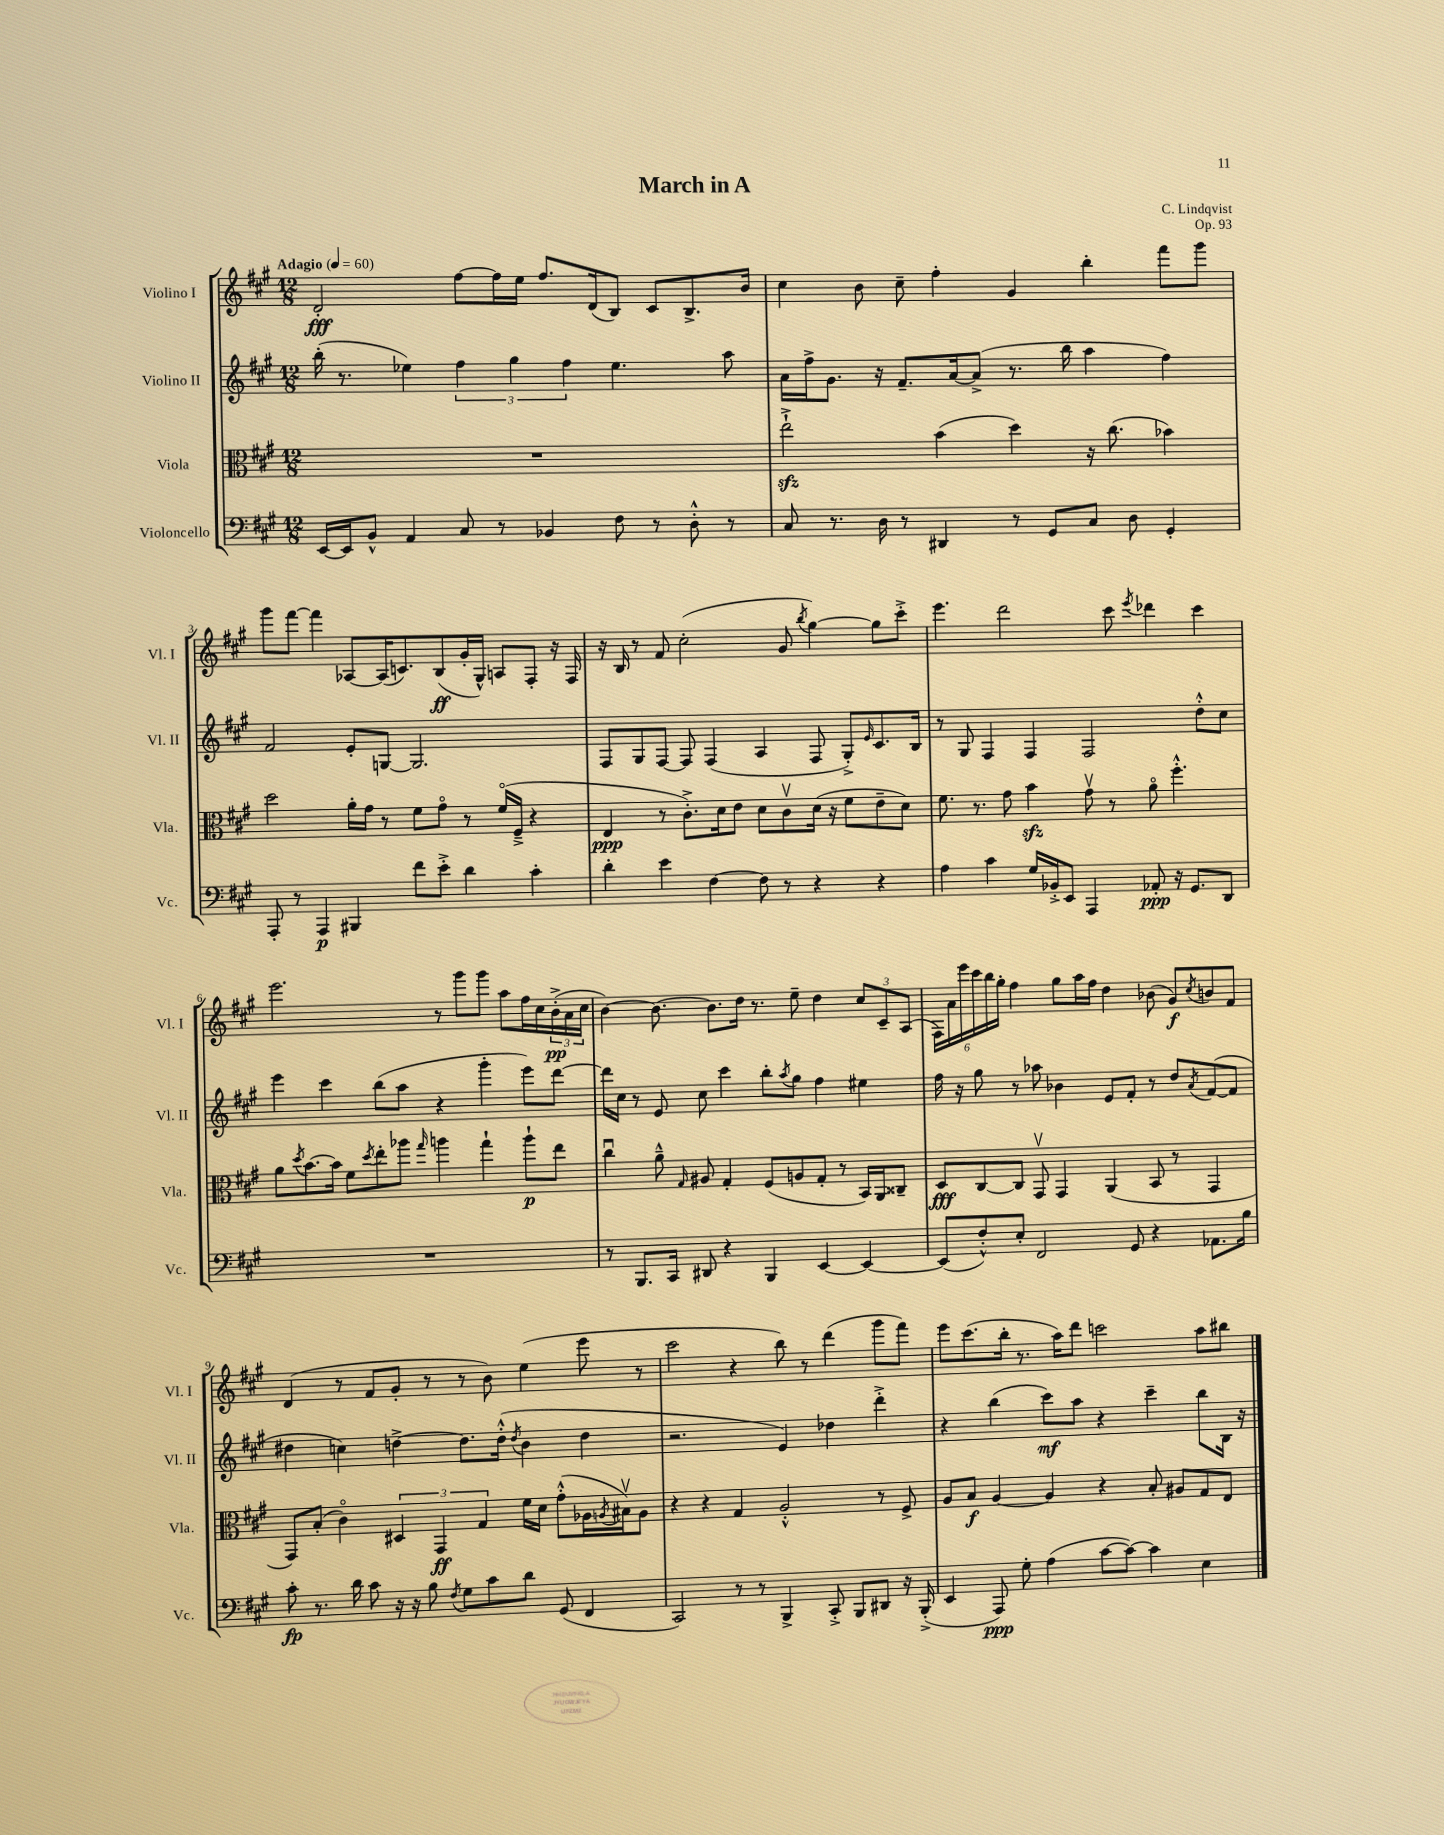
\header { title = "March in A" composer = "C. Lindqvist" opus = "Op. 93" }
<<
\new StaffGroup <<
\new Staff = "s0" \with { instrumentName = "Violino I" shortInstrumentName = "Vl. I" } {
    \clef treble \key a \major \numericTimeSignature \time 12/8 \tempo "Adagio" 4 = 60
    d'2-.\fff fis''8~ fis''16 e''16 fis''8. d'16( b8) cis'8 b8.-> b'16 |
    cis''4 b'8 cis''8-- fis''4-. gis'4 b''4-. fis'''8 gis'''8 |
    gis'''8 fis'''8~ fis'''4 aes8~ aes16( c'8.) b8\ff( gis'16-. gis16-^) a8 fis8-. r16 fis16 |
    r16 b16 r8 fis'8 cis''2-.( gis'8 \acciaccatura { b''8 } gis''4~) gis''8 cis'''8-.-> |
    e'''4. d'''2 cis'''8 \acciaccatura { e'''8 } des'''4 cis'''4 |
    e'''2. r8 gis'''8 gis'''8 a''8 fis''16 cis''16 \tuplet 3/2 { b'16-.->\pp( a'16 cis''16 } |
    b'4~) b'8.~ b'8. d''16 r8. e''8-- d''4 \tuplet 3/2 { cis''8 cis'8-- a8( } |
    \tuplet 6/4 { fis16) a'16 e'''16 cis'''16 b''16 gis''16-. } fis''4 gis''8 a''16 fis''16 d''4 bes'8( gis'8\f) \acciaccatura { cis''8 } b'8 fis'8 |
    d'4( r8 fis'8 gis'8-. r8 r8 b'8) e''4( e'''8 r8 |
    cis'''2 r4 b''8) r8 d'''4( gis'''8 fis'''8) |
    e'''8 cis'''8.( b''16-. r8. a''16) d'''8 c'''2 a''8 bis''8 \bar "|." |
}
\new Staff = "s1" \with { instrumentName = "Violino II" shortInstrumentName = "Vl. II" } {
    \clef treble \key a \major \numericTimeSignature \time 12/8
    b''16-.( r8. ees''4) \tuplet 3/2 { fis''4 gis''4 fis''4 } ees''4. a''8 |
    a'16 fis''16-> gis'8. r16 fis'8.-- a'16~ a'8->( r8. b''16 a''4 fis''4) |
    fis'2 e'8-. g8~ g2. |
    fis8 gis8 fis8~ fis8 fis4( a4 fis8 gis8-.->) \grace { e'16 } cis'8. b16 |
    r8 gis8 fis4 fis4 fis2 d''8-.-^ cis''8 |
    e'''4 cis'''4 b''8( a''8 r4 gis'''4-. e'''8) d'''8~ |
    d'''16 cis''16 r8 e'8 cis''8 cis'''4 b''8-. \acciaccatura { a''8 } gis''8 fis''4 eis''4 |
    fis''16 r16 gis''8 r8 aes''8 bes'4 e'8 fis'8-. r8 d''8 \acciaccatura { a'8 } fis'8~( fis'8 |
    dis''4 c''4) d''4~-> d''8. d''16-.-^( \acciaccatura { d''8 } b'4 d''4 |
    r2. e'4) des''4 d'''4-.-> |
    r4 b''4( cis'''8\mf) a''8 r4 cis'''4-- b''8 b16 r16 \bar "|." |
}
\new Staff = "s2" \with { instrumentName = "Viola" shortInstrumentName = "Vla." } {
    \clef alto \key a \major \numericTimeSignature \time 12/8
    R1. |
    e''2-!->\sfz b'4( d''4) r16 cis''8.( bes'4) |
    d''2 a'16-. gis'16 r8 fis'8 gis'8\flageolet r8 fis'16\flageolet( fis16---> r4 |
    e4\ppp r8 cis'8.-.->) d'16 e'8 d'8 cis'8\upbow d'16( r16 fis'8 e'8-- d'8) |
    fis'8. r8. gis'8 b'4\sfz gis'8\upbow r8 a'8\flageolet fis''4.-.-^ |
    a'8 \acciaccatura { d''8 } b'8.~ b'16 fis'8 \acciaccatura { d''8 } e''8-. aes''8 \grace { gis''16 } a''4 gis''4-! a''8-!\p e''8 |
    cis''4\downbow a'8---^ \grace { gis16 } ais8 gis4-. fis8( a8 gis8-. r8 b,16) a,16 cisis8-- |
    d8\fff cis8~ cis8 gis,8\upbow gis,4 a,4( b,8 r8 gis,4 |
    gis,8) b8-.( cis'4\flageolet) \tuplet 3/2 { dis4 gis,4\ff gis4 } fis'16 d'16 gis'8-.-^( aes16 \acciaccatura { a8 } bis16\upbow) a8 |
    r4 r4 gis4 a2-.-^ r8 fis8-> |
    a8 b8\f a4~ a4 r4 b8-. ais8 gis8 e8 \bar "|." |
}
\new Staff = "s3" \with { instrumentName = "Violoncello" shortInstrumentName = "Vc." } {
    \clef bass \key a \major \numericTimeSignature \time 12/8
    e,16~ e,16 b,8-^ a,4 cis8 r8 bes,4 fis8 r8 d8-.-^ r8 |
    cis8 r8. d16 r8 dis,4 r8 gis,8 cis8 d8 gis,4-. |
    a,,8-. r8 a,,4\p bis,,4 fis'8 e'8-.-> d'4 cis'4-. |
    d'4-. e'4 fis4~ fis8 r8 r4 r4 |
    a4 cis'4 gis16 bes,16-.-> e,8 a,,4 aes,8-.\ppp r16 gis,8. d,8 |
    R1. |
    r8 b,,8. cis,16 dis,8 r4 b,,4 e,4~ e,4~ |
    e,8( fis8-.-^) e8-. fis,2 gis,8 r4 aes,8. b16 |
    cis'8-.\fp r8. d'16 cis'8 r16 r16 b8 \acciaccatura { fis8 } gis8 cis'8 d'8 gis,8( fis,4 |
    cis,2) r8 r8 b,,4-> cis,8-.-> b,,8 dis,8 r16 b,,16-.->( |
    e,4 a,,8\ppp) gis8-. a4( cis'8~ cis'8~) cis'4 e4 \bar "|." |
}
>>
>>
